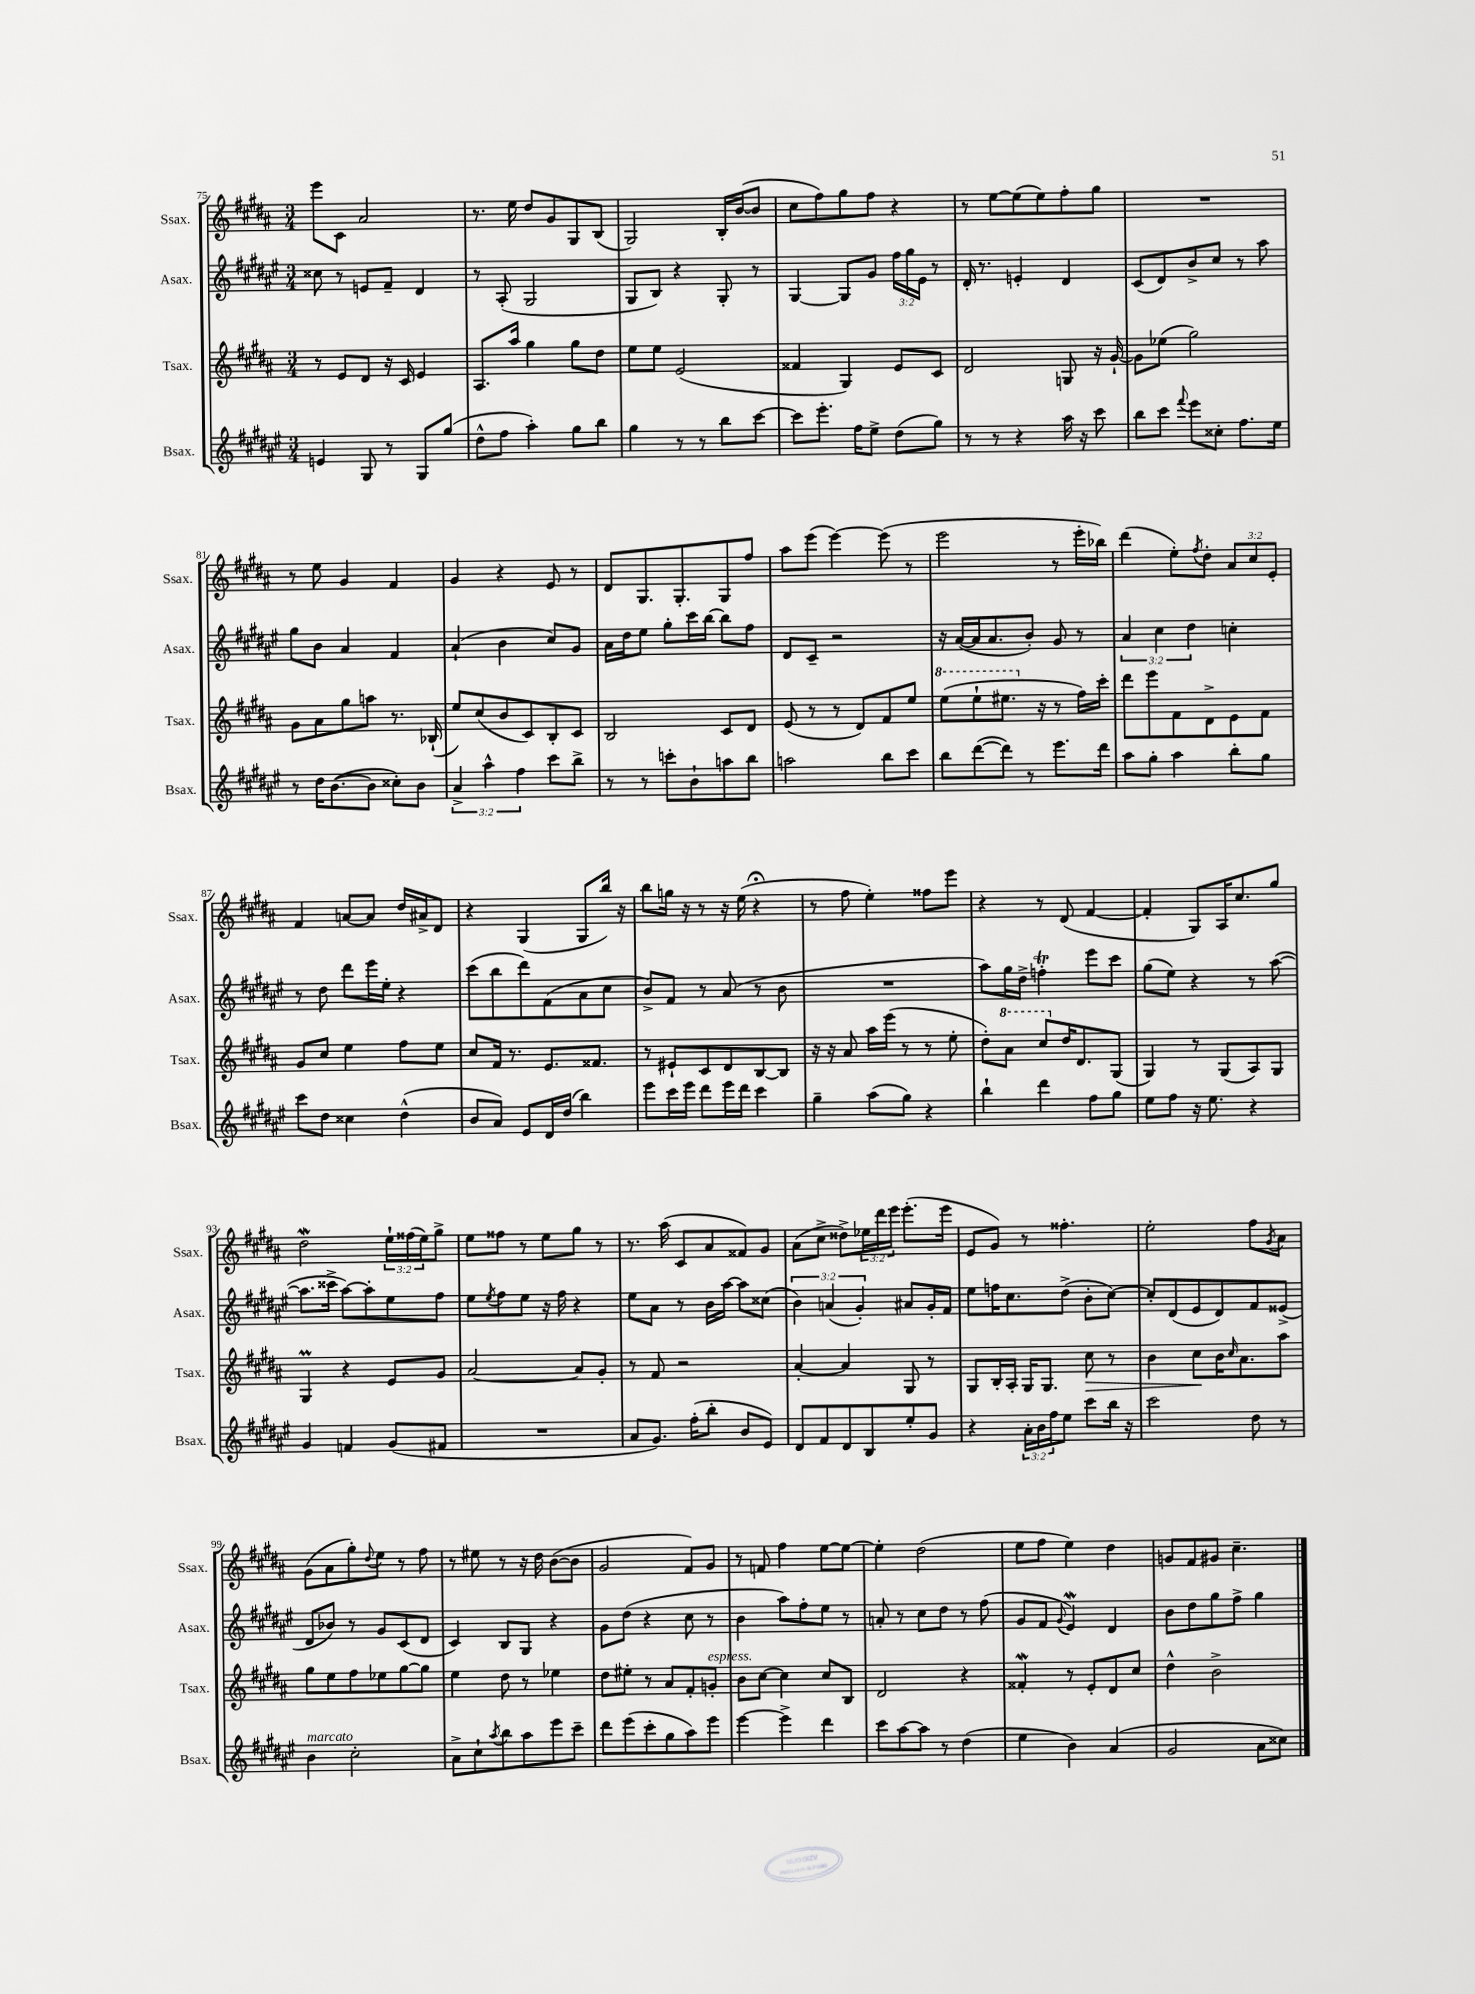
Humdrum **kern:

**kern	**kern	**dynam	**kern	**kern
*part4	*part3	*part3	*part2	*part1
*staff4	*staff3	*staff3	*staff2	*staff1
*I"Bsax.	*I"Tsax.	*	*I"Asax.	*I"Ssax.
*I'Bsax.	*I'Tsax.	*	*I'Asax.	*I'Ssax.
*clefG2	*clefG2	*	*clefG2	*clefG2
*k[f#c#g#d#a#e#]	*k[f#c#g#d#a#]	*	*k[f#c#g#d#a#e#]	*k[f#c#g#d#a#]
*M3/4	*M3/4	*	*M3/4	*M3/4
=75	=75	=75	=75	=75
4en/	8r	.	8cc##X\	8eee\L
.	8e/L	.	8r	8c#\J
8G#/	8d#/J	.	8en/L	2a#/
8r	16r	.	8f#~/J	.
.	16c#/	.	.	.
8G#/L	4e/	.	4d#/	.
(8gg#/J	.	.	.	.
=76	=76	=76	=76	=76
8dd#^^\L	8.A#/L	.	8r	8.r
8ff#\J	.	.	(8A#'/	.
.	16aa#/Jk	.	.	16ee\
4aa#'\)	4gg#\	.	2G#/	8dd#/L
.	.	.	.	8g#/
8gg#\L	8gg#\L	.	.	8G#/
8bb\J	8dd#\J	.	.	(8B/J
=77	=77	=77	=77	=77
4gg#\	8ee\L	.	8G#/L	2G#/)
.	8ee\J	.	8B/J)	.
8r	(2e/	.	4r	.
8r	.	.	.	.
8bb\L	.	.	8G#'/	16B'/LL
.	.	.	.	([16b/J
[8ccc#\J	.	.	8r	8b/J]
=78	=78	=78	=78	=78
8ccc#\L]	4f##X/	.	[4G#/	8cc#\L
8.eee#'\J	.	.	.	8ff#\)
.	4G#/)	.	8G#/L]	8gg#\
16ff#\KL	.	.	.	.
8ee#^\J	.	.	8g#/J	8ff#\J
(8dd#\L	8e/L	.	24ff#\LL	4r
.	.	.	24gg#\	.
.	.	.	24e#\JJ	.
8gg#\J)	8c#/J	.	8r	.
=79	=79	=79	=79	=79
8r	2d#/	.	16d#'/	8r
.	.	.	8.r	.
8r	.	.	.	[8ee\L
4r	.	.	4en'/	(8ee\]
.	.	.	.	8ee\)
16aa#\	8Gn/	.	4d#/	8ff#'\
16r	.	.	.	.
8ccc#\	16r	.	.	8gg#\J
.	[16g#`/	.	.	.
=80	=80	=80	=80	=80
8bb\L	8g#\L]	.	(8c#/L	2.r
8ccc#\J	(8ee-X\J	.	8d#/)	.
8qqfff#/	.	.	.	.
8eee#\L	2gg#\)	.	8b^/	.
8cc##X'\J	.	.	8cc#/J	.
8.ff#\L	.	.	8r	.
.	.	.	8aa#\	.
16ee#\Jk	.	.	.	.
!!LO:LB:g=z
=81	=81	=81	=81	=81
8r	8g#\L	.	8gg#\L	8r
16dd#\KL	8a#\	.	8b\J	8ee\
([8.b\	.	.	.	.
.	8gg#\	.	4a#/	4g#/
8b\J]	8aan\J	.	.	.
8cc##X'\L)	8.r	.	4f#/	4f#/
8b\J	.	.	.	.
.	(16B-X`/	.	.	.
=82	=82	=82	=82	=82
6a#^/	8ee/L)	.	(4a#`/	4g#/
.	(8cc#/	.	.	.
6aa#^^\	.	.	.	.
.	8b/	.	4b\	4r
6ff#\	.	.	.	.
.	8c#/)	.	.	.
8ccc#\L	8B'/	.	8cc#/L)	8e/
8bb^\J	8c#/J	.	8g#/J	8r
=83	=83	=83	=83	=83
8r	2B/	.	16a#\LL	8d#/L
.	.	.	16dd#\J	.
8r	.	.	8ee#\J	8.G#/
8cccn'\L	.	.	8gg#'\L	.
.	.	.	.	8.G#'/
8b`\	.	.	16ccc#\L	.
.	.	.	[16bb\JJ	.
8aan\	8c#/L	.	8bb\L]	8G#/
8bb\J	8d#/J	.	8ff#\J	8ff#/J
=84	=84	=84	=84	=84
2aan\	(8e/	.	8d#/L	8aa#\L
.	8r	.	8c#~/J	(8eee\J
.	8r	.	2r	[4eee\)
.	8d#/L)	.	.	.
8bb\L	8f#/	.	.	(8eee\]
8ccc#\J	8ee/J	.	.	8r
=85	=85	=85	=85	=85
*	*8va	*	*	*
8bb\L	(8eee\L	.	16r	2eee\
.	.	.	([16a#/LL	.
([8ddd#\	8eee`\	.	16a#/J]	.
.	.	.	8.a#/	.
8ddd#\J])	8.eee#X\J	.	.	.
8r	.	.	8b'/J)	.
*	*X8va	*	*	*
.	16r	.	.	.
8.eee#\L	8r	.	8g#/	8r
.	16ff#\LL)	.	8r	16eee'\LL
16ddd#\Jk	16ccc#'\JJ	.	.	16bb-X\JJ)
=86	=86	=86	=86	=86
8aa#\L	8ddd#\L	.	6a#/	(4ddd#\
8gg#'\J	8eee\	.	.	.
.	.	.	6cc#\	.
4aa#\	8f#\	.	.	8ee'\L)
.	.	.	6dd#\	.
.	.	.	.	8qff#/
.	8d#^\	.	.	8dd#'\J
8bb'\L	8e\	.	4ccn'\	12a#/L
.	.	.	.	12cc#/
8gg#\J	8f#\J	.	.	.
.	.	.	.	12e'/J
!!LO:LB:g=z
=87	=87	=87	=87	=87
8ccc#\L	8g#/L	.	8r	4f#/
8dd#\J	8cc#/J	.	8dd#\	.
4cc##X\	4ee\	.	8ddd#\L	[8an/L
.	.	.	16eee#\L	8a/J]
.	.	.	16ee#'\JJ	.
(4dd#^^\	8ff#\L	.	4r	16dd#/LL
.	.	.	.	16a#X^/J
.	8ee\J	.	.	8d#/J
=88	=88	=88	=88	=88
8b/L	8cc#/L	.	(8ccc#\L	4r
8a#/J)	16f#/Jk	.	8bb\	.
.	8.r	.	.	.
8e#/L	.	.	8ddd#\)	(4G#/
16d#/L	8.e/L	.	(8f#\	.
(16dd#/JJ	.	.	.	.
4bb\)	.	.	8a#\	8G#/L
.	8.f##X/J	.	.	.
.	.	.	8cc#\J	16bb/Jk)
.	.	.	.	16r
=89	=89	=89	=89	=89
8eee#\L	8r	.	8b^/L)	8bb\L
16ccc#\L	8e#X`/L	.	8f#/J	16ggn\Jk
16eee#\JJ	.	.	.	16r
8ddd#\L	8c#/	.	8r	8r
16eee#\L	8d#/	.	(8a#/	16r
16ddd#\JJ	.	.	.	(16ee\
4ccc#\	[8B/	.	8r	4r;<
.	8B/J]	.	8b\	.
=90	=90	=90	=90	=90
4gg#~\	16r	.	2.r	8r
.	16r	.	.	.
.	8a#/	.	.	8ff#\
(8aa#\L	16aa#\LL	.	.	4ee'\)
.	(16eee\JJ	.	.	.
8gg#\J)	8r	.	.	.
4r	8r	.	.	8ff##X\L
.	8ee'\	.	.	8eee\J
=91	=91	=91	=91	=91
4bb`\	8dd#'\L)	.	8aa#\L)	4r
*	*8va	*	*	*
.	8aa#\J	.	16gg#\L	.
.	.	.	16dd#^\JJ	.
4ddd#\	8ccc#/L	.	4ffnT'\	8r
*	*X8va	*	*	*
.	16dd#/K	.	.	(8d#/
.	8.d#/	.	.	.
8ff#\L	.	.	8eee#\L	[4f#/
8gg#\J	(8G#/J	.	8ccc#\J	.
=92	=92	=92	=92	=92
8ee#\L	4G#/)	.	(8gg#\L	4f#'/]
8ff#\J	.	.	8ee#\J)	.
16r	8r	.	4r	8G#/L)
8.ee#\	.	.	.	.
.	(8G#/L	.	.	16A#/K
.	.	.	.	8.cc#/
4r	8A#/)	.	8r	.
.	8G#/J	.	([8aa#\	8gg#/J
!!LO:LB:g=z
=93	=93	=93	=93	=93
4g#/	4G#M/	.	8.aa#\L]	2dd#W\
.	.	.	16ccc##X^\Jk	.
4fn/	4r	.	[8aa#\L)	.
.	.	.	8aa#'\]	.
(8g#/L	8e/L	.	8ee#\	24ee`\LL
.	.	.	.	(24ff##X\
.	.	.	.	24ee\J)
8f#X/J	8g#/J	.	8ff#\J	8gg#^\J
=94	=94	=94	=94	=94
2.r	[2a#/	.	8ee#\L	8ee\L
.	.	.	8qee#/	.
.	.	.	8ff#\	8ff##X\J
.	.	.	8ee#\J	8r
.	.	.	16r	8ee\L
.	.	.	16ff#\	.
.	8a#/L]	.	4r	8gg#\J
.	8g#'/J	.	.	8r
=95	=95	=95	=95	=95
8a#/L	8r	.	8ee#\L	8.r
8.g#/J)	8f#/	.	8a#\J	.
.	.	.	.	(16aa#\
.	2r	.	8r	8c#/L
(16ff#'\KL	.	.	.	.
8bb'\J	.	.	16b\LL	8a#/
.	.	.	[16aa#\JJ	.
8b/L	.	.	8aa#\L]	8f##X/)
8e#/J)	.	.	(8cc##X\J	8g#/J
=96	=96	=96	=96	=96
8d#/L	[4a#'/	.	6b\)	(8a#\L
8f#/	.	.	.	8cc#^\J
.	.	.	(6an/	.
8d#/	4a#/]	.	.	8dd##X^\L)
.	.	.	6g#'/)	.
8B/	.	.	.	24ee-X\L
.	.	.	.	24ddd#\
.	.	.	.	24eee\JJ
8ee#'/	8G#/	.	8a#X/L	(8.eee'\L
8g#/J	8r	.	16g#'/L	.
.	.	.	16f#/JJ	16eee\Jk
=97	=97	=97	=97	=97
4r	8G#/L	.	8ee#\L	8e/L
.	16B'/L	.	16ffn\K	8g#/J)
.	16A#'/JJ	.	8.cc#\	.
24a#'\LL	16G#/KL	.	.	8r
24b\	.	.	.	.
.	8.G#/J	.	.	.
24ff#\J	.	.	.	.
8ee#\J	.	.	(8dd#^\J	4.ff##X'\
!	!	!LO:HP:b	!	!
8ccc#\L	8cc#\	>	8b'\L	.
16bb\Jk	8r	.	[8cc#\J)	.
16r	.	.	.	.
=98	=98	=98	=98	=98
2ccc#\	4b\	.	8cc#'/L]	2ee'\
.	.	.	(8d#/	.
.	8cc#\L	.	8e#/	.
.	16b\K	]	8d#/)	.
.	16qqcc#/	.	.	.
.	8.a#\	.	.	.
8dd#\	.	.	8f#/	8ff#\L
.	.	.	.	8qg#/
8r	8aa#\J	.	(8e##X^/J	8a#\J
!!LO:LB:g=z
=99	=99	=99	=99	=99
!LO:TX:a:i:t=marcato	!	!	!	!
4b\	8gg#\L	.	8d#/L	(8g#\L
.	8ee\	.	8b-X/J)	8a#\
2cc#'\	8ff#\	.	8r	8gg#'\)
.	.	.	.	8qqdd#/
.	8ee-X\	.	8g#/L	8ee\J
.	[8gg#\	.	(8c#/	8r
.	8gg#\J]	.	8d#/J	8ff#\
=100	=100	=100	=100	=100
8a#^\L	4ee\	.	4c#/)	8r
8cc#`\	.	.	.	8ee#X\
8qaa#/	.	.	.	.
8bb\	8dd#\	.	8B/L	8r
8aa#\	8r	.	8G#/J	16r
.	.	.	.	16dd#\
8eee#\	4ee-X\	.	4r	([8b\L
8ccc#~\J	.	.	.	8b\J]
=101	=101	=101	=101	=101
8ddd#\L	8dd#\L	.	8g#\L	2g#/
(8eee#\	8ee#X'\J	.	(8dd#\J	.
8ccc#'\	8r	.	4r	.
8gg#\	8a#/L	.	.	.
8aa#\)	8f#'/	.	8cc#\	8f#/L)
!	!LO:TX:a:i:t=espress.	!	!	!
8eee#\J	8gn'/J	.	8r	8g#/J
=102	=102	=102	=102	=102
[4eee#\	8b\L	.	4b\	8r
.	[8cc#\J	.	.	8fn/
4eee#^\]	4cc#\]	.	8aa#\L)	4ff#\
.	.	.	8ff#'\	.
4ddd#\	8cc#/L	.	8ee#\J	[8ee\L
.	8B/J	.	8r	8ee\J_
=103	=103	=103	=103	=103
8ccc#\L	2d#/	.	8an'/	4ee'\]
[8aa#\	.	.	8r	.
8aa#\J]	.	.	8cc#\L	(2dd#\
8r	.	.	8dd#\J	.
(4dd#\	4r	.	8r	.
.	.	.	(8ff#\	.
=104	=104	=104	=104	=104
4ee#\	4f##XW'/	.	8g#/L	8ee\L
.	.	.	8f#/J	8ff#\J
.	.	.	8qqg#/	.
4b\)	8r	.	4e#W/)	4ee\)
.	8e'/L	.	.	.
(4a#/	8d#/	.	4d#/	4dd#\
.	8cc#/J	.	.	.
=105	=105	=105	=105	=105
2g#/	4dd#^^\	.	8b\L	8gn/L
.	.	.	8dd#\	8f#/
.	2b^\	.	8gg#\	8g#X/J
.	.	.	8ff#^\J	4.cc#~\
8a#\L	.	.	4gg#\	.
8cc##X\J)	.	.	.	.
==	==	==	==	==
*-	*-	*-	*-	*-
